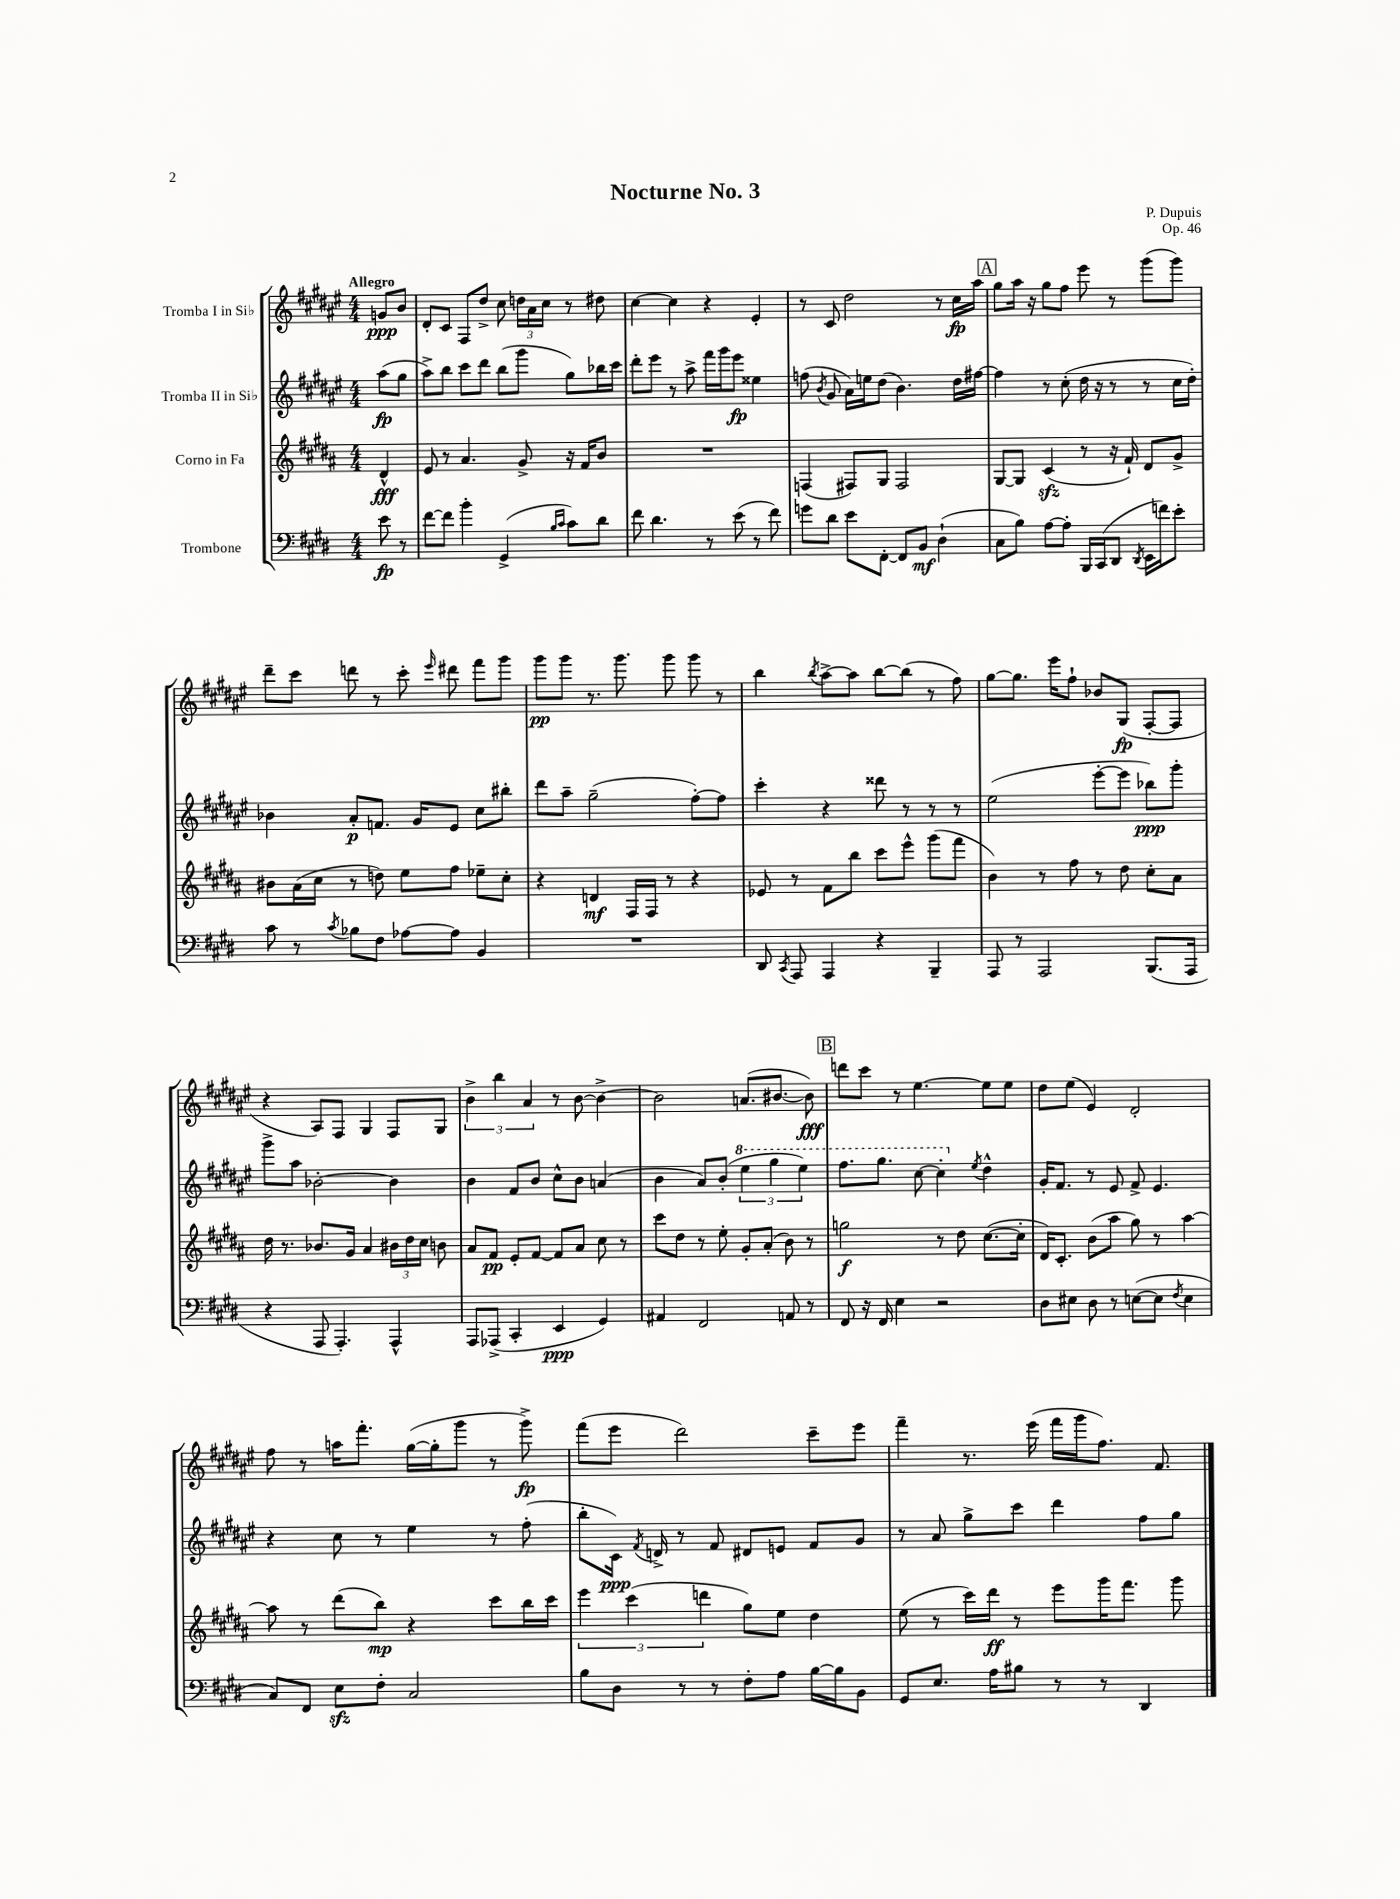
\header { title = "Nocturne No. 3" composer = "P. Dupuis" opus = "Op. 46" }
<<
\new StaffGroup <<
\new Staff = "s0" \with { instrumentName = "Tromba I in Sib" } {
    \clef treble \key fis \major \numericTimeSignature \time 4/4 \partial 4 \tempo "Allegro"
    \autoBeamOff g'8[\ppp b'8] |
    dis'8[-. cis'8] fis8[ dis''8]-> cis''8 \tuplet 3/2 { d''16[ ais'16 cis''16] } r8 dis''8 |
    cis''4~ cis''4 r4 eis'4-. |
    r8 cis'8 dis''2 r8 cis''16[\fp ais''16] |
    \mark \markup { \box "A" } gis''8[ ais''16] r16 gis''8[ fis''8] eis'''8 r8 gis'''8[( gis'''8]) |
    dis'''8[-- cis'''8] d'''8 r8 cis'''8-. \grace { eis'''16 } dis'''8 fis'''8[ gis'''8] |
    gis'''8[\pp gis'''8] r8. gis'''8. gis'''8 gis'''8 r8 |
    b''4 \acciaccatura { b''8 } ais''8[~-> ais''8] b''8[~ b''8]( r8 fis''8) |
    gis''8[~ gis''8.] eis'''16[ fis''8]-! bes'8[ gis8]\fp( fis8[~-. fis8] |
    r4 ais8[) fis8] gis4 fis8[ gis8] |
    \tuplet 3/2 { b'4-> b''4 ais'4 } r8 b'8~ b'4~-> |
    b'2 a'8.[( bis'8.]~ bis'8\fff) |
    \mark \markup { \box "B" } d'''8[ cis'''8] r8 eis''4.~ eis''8[ eis''8] |
    dis''8[ eis''8]( eis'4) dis'2-. |
    fis''8 r8 a''16[ fis'''8.]-. gis''16[~( gis''16-. gis'''8] r8 gis'''8->\fp) |
    fis'''8[( eis'''8] dis'''2) cis'''8[-- eis'''8] |
    fis'''4-- r8. eis'''16( fis'''16[ gis'''16 fis''8.]) fis'8. \bar "|." |
}
\new Staff = "s1" \with { instrumentName = "Tromba II in Sib" } {
    \clef treble \key fis \major \numericTimeSignature \time 4/4 \partial 4
    \autoBeamOff ais''8[\fp( gis''8] |
    ais''8[->) b''8] cis'''8[ dis'''8] b''8[( gis'''8] gis''8[) bes''16 cis'''16] |
    dis'''8[-. eis'''8] r8 ais''8-> fis'''16[ gis'''16 eis'''8]\fp eisis''4 |
    f''8( \acciaccatura { b'8 } gis'8 ais'16[) e''16 dis''8]( b'4.) dis''16[ fis''16]~ |
    \mark \markup { \box "A" } fis''4 r8 cis''8-.( dis''16 r16 r8 r8 cis''16[ dis''16]-.) |
    bes'4 ais'8[-.\p f'8.] gis'16[ eis'8] cis''8[ bis''8]-. |
    dis'''8[ ais''8]-- gis''2--( fis''8[~-.) fis''8] |
    cis'''4-. r4 disis'''8 r8 r8 r8 |
    eis''2( eis'''8[~-. eis'''8] bes''8[\ppp) gis'''8]-. |
    gis'''8[-> ais''8] bes'2~-. bes'4 |
    b'4 fis'8[ b'8] cis''8[-^ b'8] a'4( |
    b'4 ais'8[) b'8]-.( \tuplet 3/2 { \ottava #1 eis'''4 gis'''4 eis'''4) } |
    \mark \markup { \box "B" } fis'''8.[ gis'''8.] cis'''8~ cis'''4-. \ottava #0 \acciaccatura { eis''8 } dis''4-^ |
    gis'16[-. fis'8.] r8 eis'8 fis'8-> eis'4. |
    r4 cis''8 r8 eis''4 r8 fis''8-.( |
    b''8[-. cis'16]\ppp) \acciaccatura { fis'8 } d'16-> r8 fis'8 dis'8[ e'8] fis'8[ gis'8] |
    r8 ais'8 gis''8[-> cis'''8] dis'''4 fis''8[ gis''8] \bar "|." |
}
\new Staff = "s2" \with { instrumentName = "Corno in Fa" } {
    \clef treble \key b \major \numericTimeSignature \time 4/4 \partial 4
    \autoBeamOff dis'4-^\fff |
    e'8 r8 ais'4. gis'8-> r16 fis'16[ b'8] |
    R1 |
    f4( fis8[) gis8] fis2 |
    \mark \markup { \box "A" } gis8[~ gis8] cis'4\sfz( r8 r16 fis'16-!) dis'8[ gis'8]-> |
    bis'8[ ais'16( cis''16] r8 d''8) e''8[ fis''8] ees''8[-- cis''8]-. |
    r4 d'4\mf fis16[ fis16] r8 r4 |
    ees'8 r8 fis'8[ b''8] cis'''8[ e'''8]-^ gis'''8[( fis'''8] |
    b'4) r8 fis''8 r8 dis''8 cis''8[-. ais'8] |
    dis''16 r8. bes'8.[ gis'16] ais'4 \tuplet 3/2 { bis'16[ dis''16 cis''16] } b'8 |
    ais'8[ fis'8]\pp e'8[-. fis'8]~ fis'8[ ais'8] cis''8 r8 |
    cis'''8[ dis''8] r8 e''8-. gis'8[-. ais'8]-.( b'8) r8 |
    \mark \markup { \box "B" } g''2\f r8 dis''8 cis''8.[~( cis''16]-. |
    dis'16[) cis'8.]-. b'8[( ais''8] gis''8) r8 ais''4~ |
    ais''8 r8 dis'''8[( b''8]\mp) r4 cis'''8[ b''16 cis'''16] |
    \tuplet 3/2 { e'''4 cis'''4( d'''4 } gis''8[) e''8] dis''4 |
    e''8( r8 cis'''16[) dis'''16]\ff r8 e'''8[ gis'''16 fis'''8.] gis'''8 \bar "|." |
}
\new Staff = "s3" \with { instrumentName = "Trombone" } {
    \clef bass \key e \major \numericTimeSignature \time 4/4 \partial 4
    \autoBeamOff e'8\fp r8 |
    fis'8[~ fis'8] b'4-. gis,4->( \grace { b16[ cis'16] } cis'8[) dis'8] |
    fis'8 dis'4. r8 e'8( r8 fis'8) |
    g'8[ dis'8] e'8[ fis,8]~-. fis,8[ b,8]\mf dis4-!( |
    \mark \markup { \box "A" } cis8[ b8]) a8[~ a8]-. b,,16[ cis,16( dis,8] \acciaccatura { dis,8 } e,16[ f'16) e'8]-. |
    cis'8 r8 \acciaccatura { cis'8 } bes8[ fis8] aes8[~ aes8] b,4 |
    R1 |
    dis,8 \acciaccatura { cis,8 } a,,8 a,,4 r4 b,,4-- |
    a,,8 r8 a,,2 b,,8.[( a,,16] |
    r4 a,,8 a,,4.-.) a,,4-^ |
    a,,8[ aes,,8]->( cis,4-. e,4\ppp gis,4) |
    ais,4 fis,2 a,8 r8 |
    \mark \markup { \box "B" } fis,8 r16 fis,16 e4 r2 |
    dis8[ eis8] dis8 r8 e8[~( e8] \acciaccatura { fis8 } e4 |
    cis8[) fis,8] e8[\sfz fis8]-. cis2 |
    b8[ dis8] r8 r8 fis8[-. a8] b16[~ b16 b,8] |
    gis,8[ e8.] a16[ bis8] r8 r8 dis,4 \bar "|." |
}
>>
>>
\layout { \context { \Score \remove "Bar_number_engraver" } }
